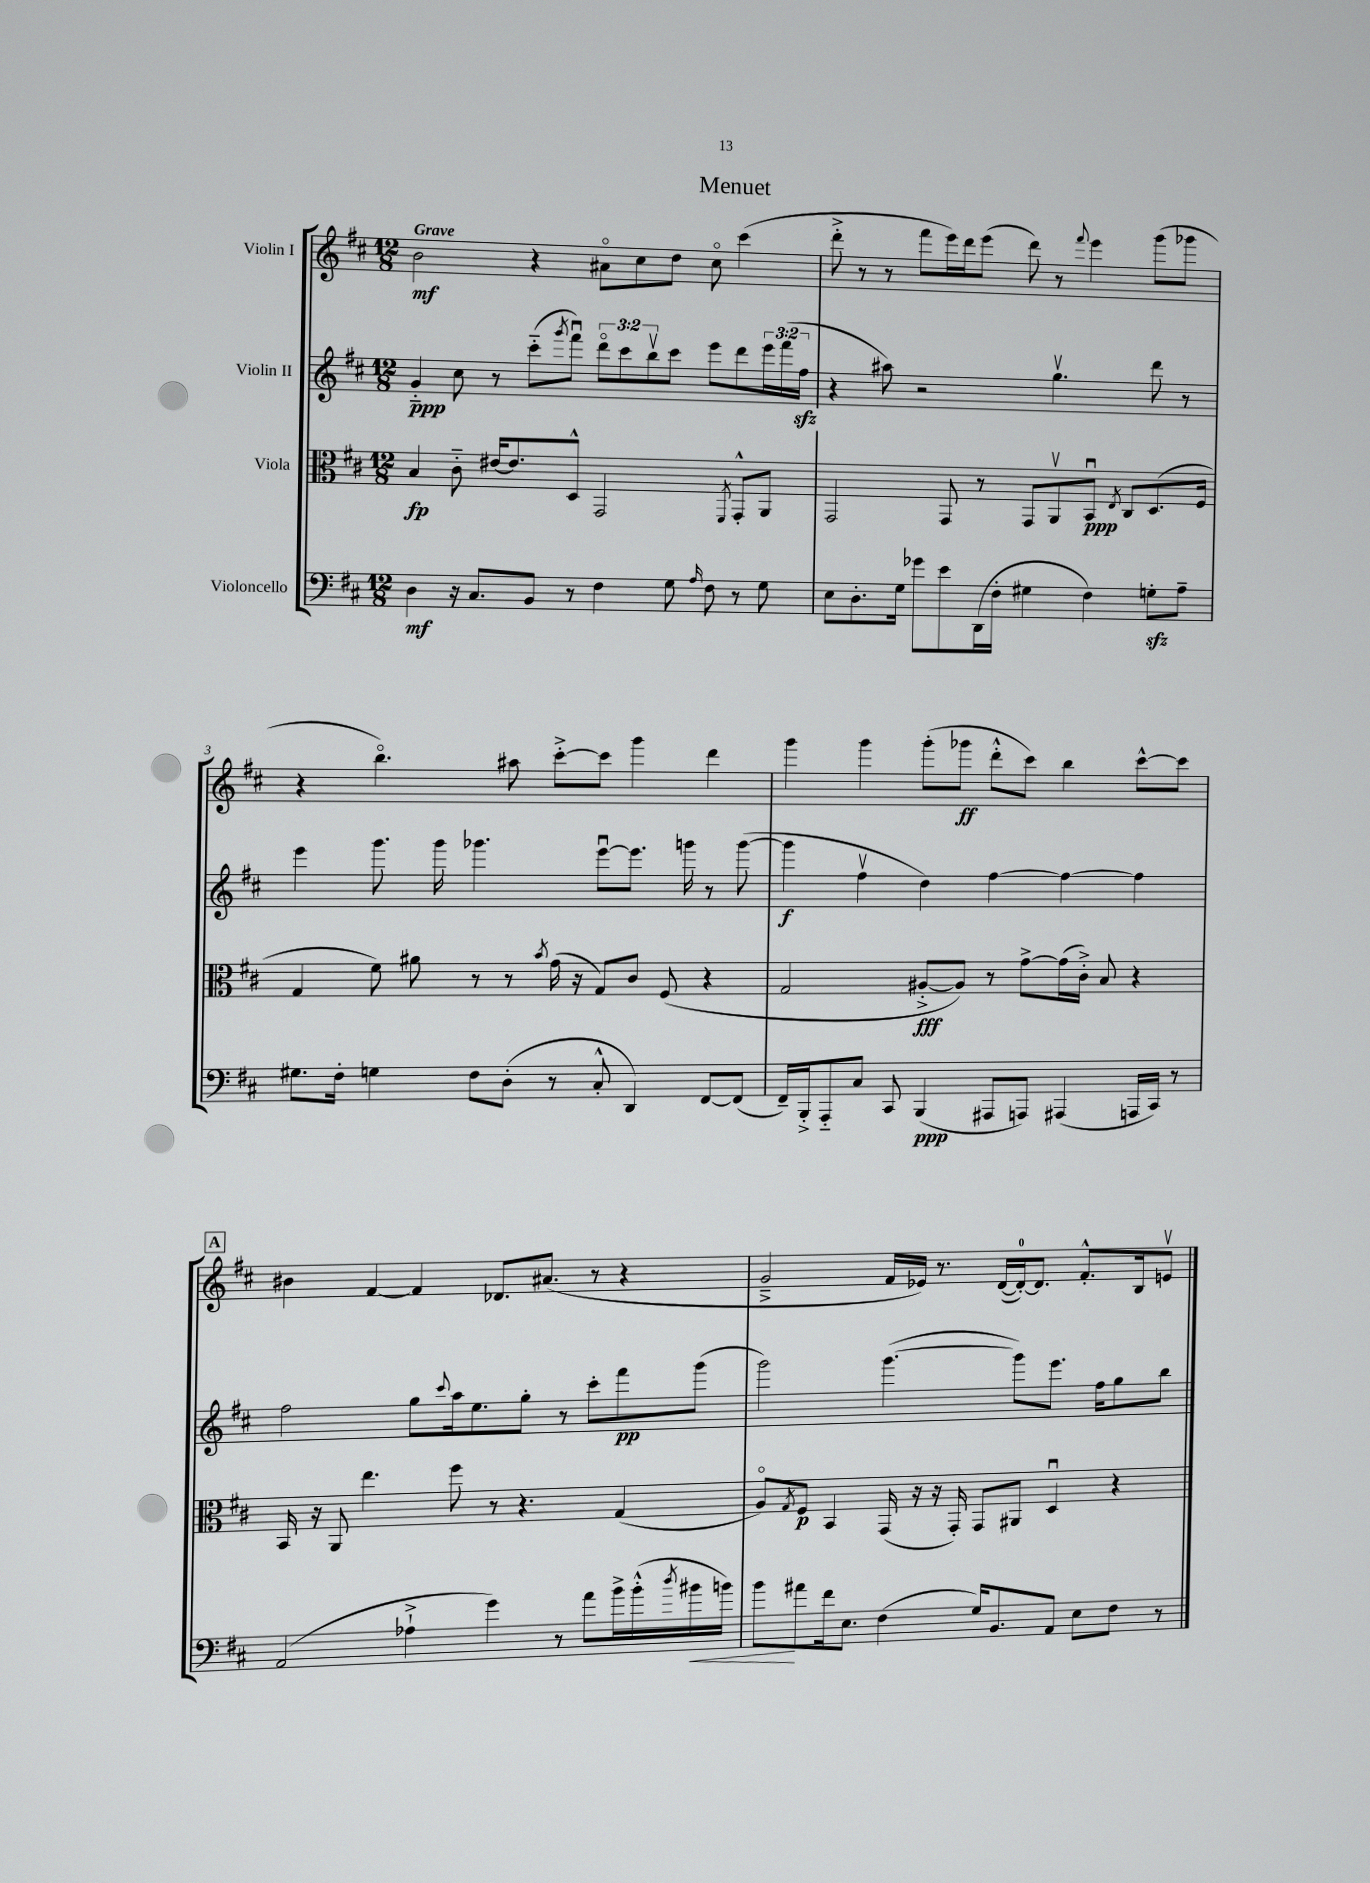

**kern	**kern	**kern	**kern
*staff4	*staff3	*staff2	*staff1
*clefF4	*clefC3	*clefG2	*clefG2
*k[f#c#]	*k[f#c#]	*k[f#c#]	*k[f#c#]
*M12/8	*M12/8	*M12/8	*M12/8
4D	4B	4g'~	2b
16r	8c#'~	8cc#	.
8.C#	.	.	.
.	[16e#	8r	.
.	8.e#]	.	.
8BB	.	(8ccc#'~	4r
.	.	8qggg	.
8r	8D^^	8fff#u)	.
4F#	2GG	12dddo	8a#o
.	.	12ccc#	.
.	.	.	8cc#
.	.	12bbv	.
8G	.	8ccc#	8dd
16qqA	.	.	.
8F#	.	8eee	8cc#o
.	8qFF#	.	.
8r	8GG'^^	8ddd	(4ccc#
8G	8AA	24eee	.
.	.	(24fff#	.
.	.	24ff#	.
=	=	=	=
8E	2GG	4r	8ddd'^
8.D'	.	.	8r
.	.	8aa#)	8r
16G	.	.	.
8g-	.	2r	8fff#
8e	8GG	.	16eee)
.	.	.	16ddd
(16DD	8r	.	(8eee
16F#'	.	.	.
4G#	8GG	.	8ddd)
.	8AAv	4.ggv	8r
.	.	.	8qqfff#
4F#)	8BBu	.	4eee
.	8qE	.	.
.	8C#	.	.
8G'	(8.D	8ddd	(8ggg
8A~	.	8r	8ggg-
.	16F#	.	.
=	=	=	=
8.G#	4G	4eee	4r
16F#'	.	.	.
4G	8f#)	8.ggg	4.bbo)
.	8a#	.	.
.	.	16ggg	.
8F#	8r	4.ggg-	.
(8D'	8r	.	8aa#
.	8qb	.	.
8r	(16g	.	[8ccc#'^
.	16r	.	.
8C#'^^	8G)	[8eeeu	8ccc#]
4DD)	8c#	8.eee]	4ggg
.	(8F#	.	.
.	.	16ggg	.
[8FF#	4r	8r	4ddd
(8FF#]	.	([8ggg	.
=	=	=	=
16FF#~)	2G	4ggg]	4ggg
16BBB'^	.	.	.
8AAA'~	.	.	.
8C#	.	4ff#v	4ggg
8CC#	.	.	.
(4BBB	[8A#'^	4dd)	(8ggg'
.	8A#])	.	8ggg-
8AAA#	8r	[4ff#	8ddd'^^
8AAA)	[8g^	.	8ccc#)
(4AAA#	(16g]	4ff#_	4bb
.	16c#'^)	.	.
.	8B	.	.
16AAA	4r	4ff#]	[8ccc#^^
16CC#)	.	.	.
8r	.	.	8ccc#]
=	=	=	=
(2AA	16BB	2ff#	4b#
.	16r	.	.
.	8AA	.	.
.	4.ee	.	[4f#
4A-`^	.	8gg	4f#]
.	.	8qqccc#	.
.	8ff#	16aa	.
.	.	8.ee	.
4g)	8r	.	8.d-
.	4.r	8gg'	.
.	.	.	(8.a#
8r	.	8r	.
8a	.	8ccc#'	8r
16b^	(4G	8fff#	4r
(16b'^^	.	.	.
8qdd	.	.	.
16b#	.	(8ggg	.
16b)	.	.	.
=	=	=	=
8b	8Ao)	2ggg)	2g~^
.	8qG	.	.
8a#	8F#	.	.
16f#	4BB	.	.
8.E	.	.	.
(4F#	(16GG	([4.ggg	16f#
.	16r	.	16e-)
.	16r	.	8.r
.	16GG')	.	.
16G)	8GG	.	.
8.BB	.	.	([16d
.	8AA#	8ggg])	16d'_)
.	.	.	8.d]
8AA	4Du	8.eee	.
8E	.	.	8.f#'^^
.	.	16ff#	.
8F#	4r	8gg	.
.	.	.	16B
8r	.	8bb	8ev
==	==	==	==
*-	*-	*-	*-
